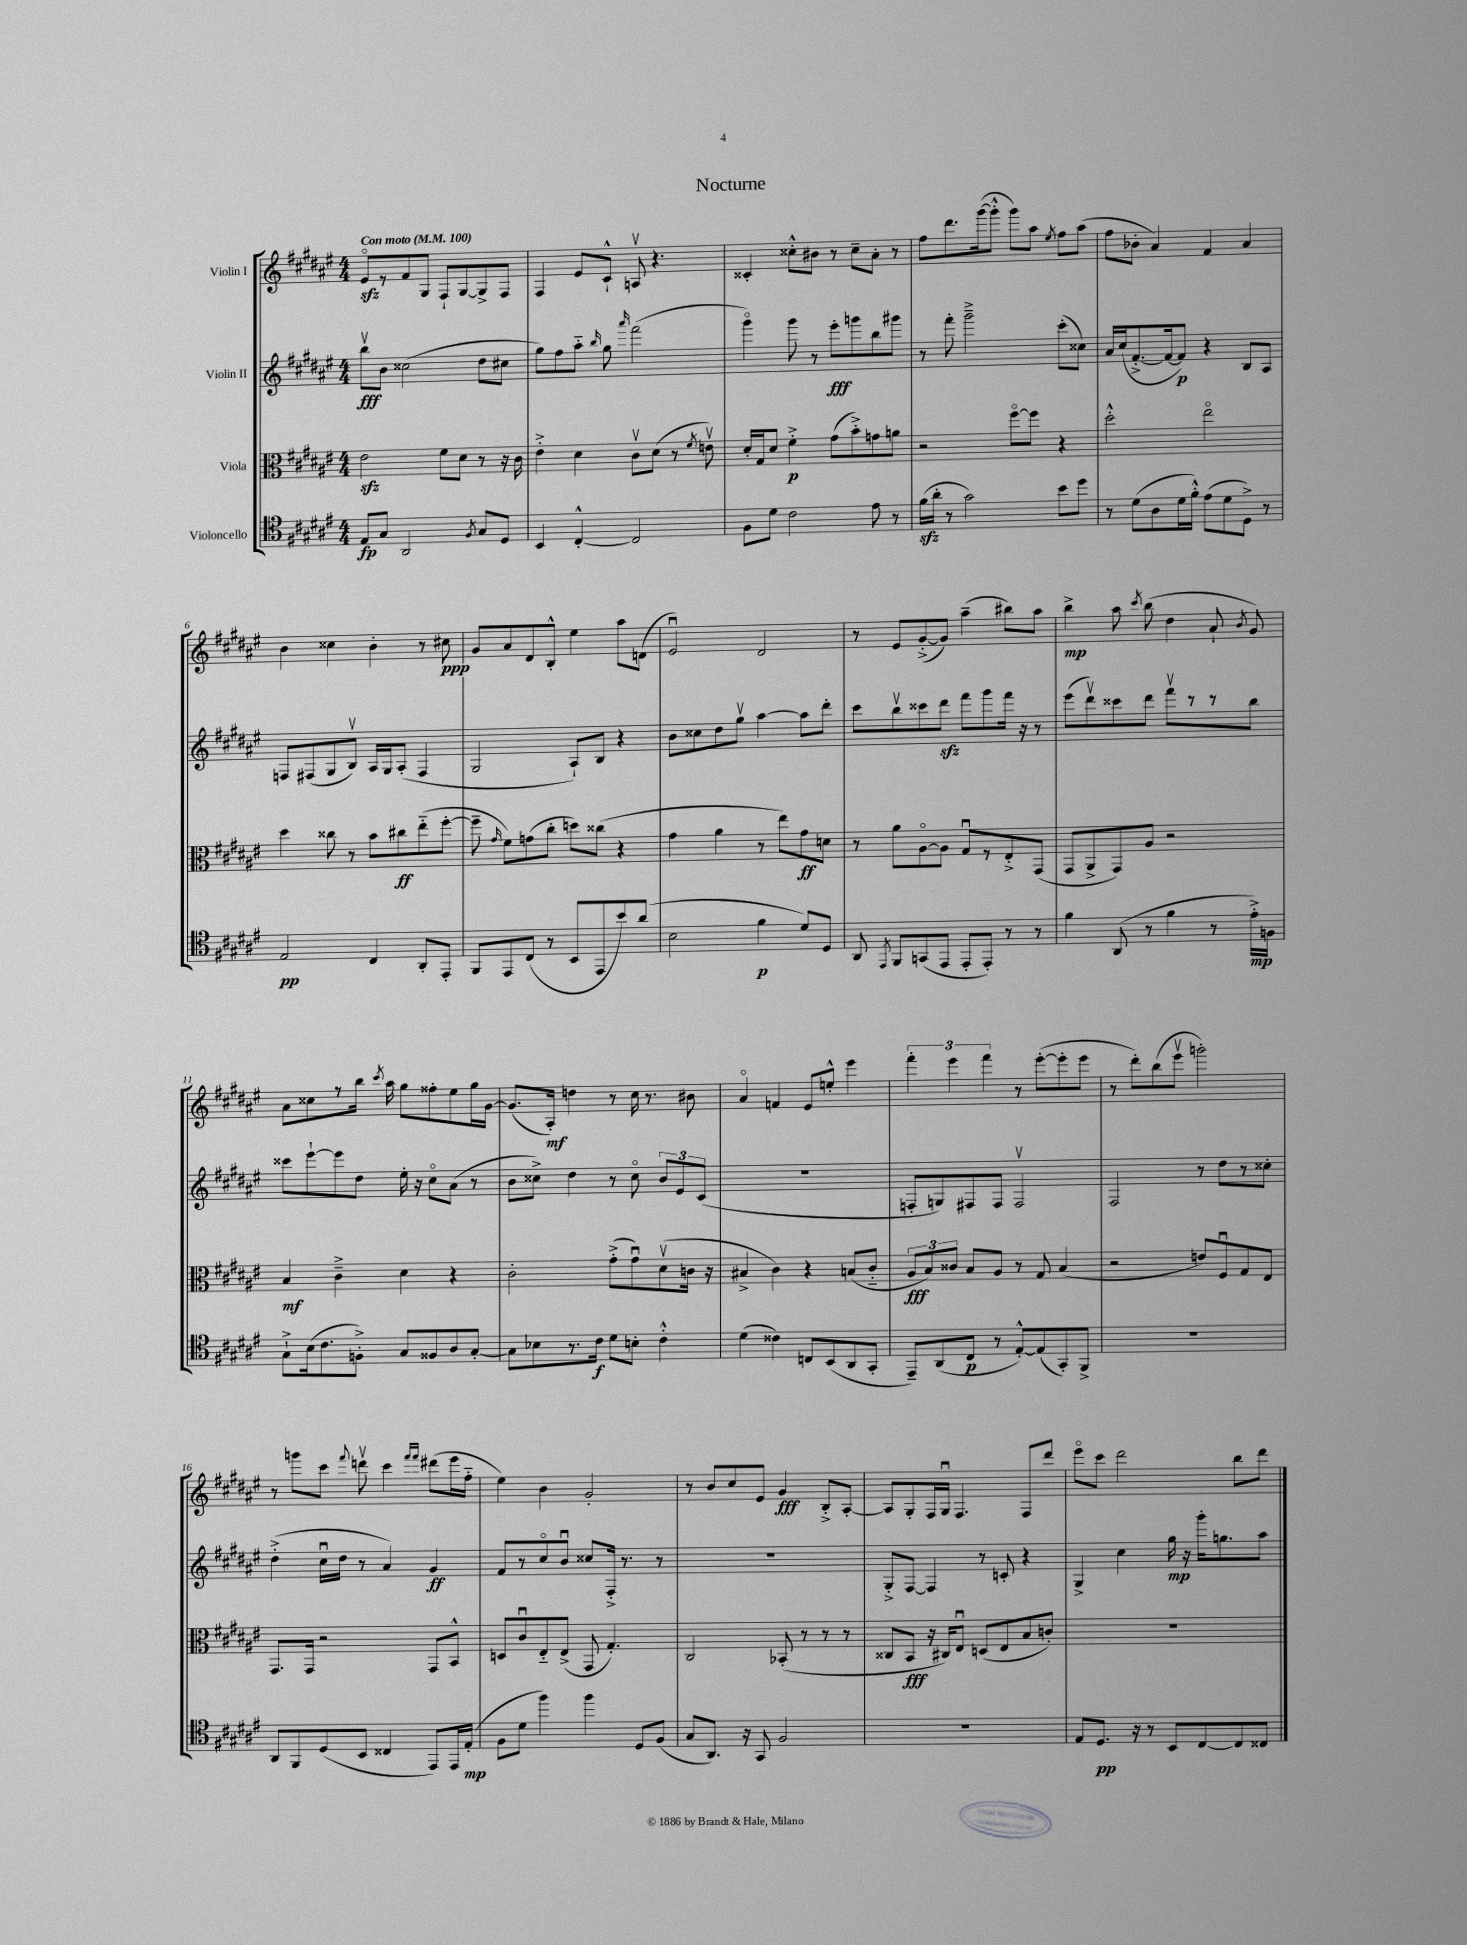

**kern	**kern	**kern	**kern
*staff4	*staff3	*staff2	*staff1
*clefC4	*clefC3	*clefG2	*clefG2
*k[f#c#g#d#a#e#]	*k[f#c#g#d#a#e#]	*k[f#c#g#d#a#e#]	*k[f#c#g#d#a#e#]
*M4/4	*M4/4	*M4/4	*M4/4
*MM100	*MM100	*MM100	*MM100
8E#	2e#	8bbv	8e#o
8G#	.	8b	8r
2AA#	.	(2cc##	8f#
.	.	.	8G#
.	8f#	.	8F#`
.	8d#	.	[8G#
8qF#	.	.	.
8G#	8r	8dd#	8G#^]
8D#	16r	8cc#	8F#
.	16c#	.	.
=	=	=	=
4BB	4e#'^	8gg#)	4F#
.	.	8ff#	.
[4C#'^^	4d#	8aa#'~	8e#
.	.	16qqbb	.
.	.	8gg#	8c#`^^
.	.	16qqaaa#	.
2C#]	8c#v	(2fff#	8Av
.	(8d#	.	4.r
.	8r	.	.
.	8qf#	.	.
.	8ev)	.	.
=	=	=	=
8F#	16d#'	4ggg#o)	4c##'
.	16G#	.	.
8d#	8d#	.	.
2c#	4f#'^	8ggg#	8cc##'^^
.	.	8r	8b#
.	(8g#	8eee#'	8r
.	8b'^)	8ggg	8cc##~
8e#	8g	8bb	8a#'
8r	8a	8ggg#	8r
=	=	=	=
(16f#	2r	8r	8ff#
16a#'	.	.	.
8r	.	8fff#'	8.ddd#
2g#)	.	2ggg#~^	.
.	.	.	([16ggg#
.	.	.	8ggg#'^^]
.	[8ff#o	.	8ggg#)
.	8ff#]	.	8aa#
.	.	.	8qee#
8b	4r	(8ccc#'	8ff#
8dd#	.	8cc##)	(8aa#
=	=	=	=
8r	2dd#'^^	16a#	8ff#
.	.	(16cc#	.
(8d#	.	[8.f#'^	8b-'
8A#	.	.	4a#)
.	.	16f#_	.
16d#	.	8f#])	.
16f#'^^)	.	.	.
(8e#	2ee#o	4r	4f#
8d#	.	.	.
8D#^)	.	8B	4a#
8r	.	8A#	.
=	=	=	=
2E#	4dd#	8F	4b
.	.	(8F#	.
.	8cc##	8G#	4cc##
.	8r	8Bv)	.
4C#	8b	16A#	4b'
.	.	16G#	.
.	8cc#	(8A#'	.
8AA#'	(8ee#'~	4F#	8r
8EE#'	[8ff#'	.	8cc#
=	=	=	=
8FF#	8ff#~]	2G#	8g#
.	16qqg#	.	.
8EE#	8f#)	.	8a#
(8C#	(8g	.	8d#
8r	8cc#'	.	8B'^^
8BB	8dd)	8A#`)	4ee#
8EE#	(8cc##	8B	.
8b)	4r	4r	8aa#
(8a#	.	.	(8d
=	=	=	=
2B	4g#	8b	2e#u)
.	.	8cc##	.
.	4a#	8dd#	.
.	.	8gg#v	.
4f#	8r	[4aa#	2d#
.	8ee#)	.	.
8d#)	8g#	8aa#]	.
8D#	8d	8ddd#'	.
=	=	=	=
8AA#	8r	8ccc#	8r
8qEE#	.	.	.
8FF#	8a#	8bbv	8e#
(8GG	[8A#o	8ccc##	([8g#'^
8EE#	8A#]	8ddd#	8g#])
8EE#'	8G#u	8fff#	(4aa#~
8EE#')	8r	8ggg#	.
8r	8E#'^	16fff#	8bb#)
.	.	16r	.
8r	(8GG#	8r	8aa#
=	=	=	=
4f#	8GG#	(8eee#	4bb^
.	8AA#^	8ddd#v)	.
(8AA#	8GG#)	8ccc##	8aa#
.	.	.	8qccc#
8r	8A#	8ddd#	(8bb
4f#	2r	8fff#v	4dd#
.	.	8r	.
8r	.	8r	8a#`
.	.	.	8qb
16e#'^)	.	8bb	8g#)
16F	.	.	.
=	=	=	=
8G#`^	4B	8ccc##	8a#
(16B	.	[8eee#`	8cc##
8.c#	.	.	.
.	4c#~^	8eee#]	8r
8F'^)	.	8dd#	16bb
.	.	.	8qccc#
.	.	.	16aa#
8G#	4d#	16ee#'	8gg#
.	.	16r	.
8F##	.	8cc#o	8ff##'
8A#	4r	(8a#	8ee#
[8G#'	.	8r	16gg#
.	.	.	[16g#
=	=	=	=
8G#]	2c#'	8b	(8.g#]
8B-	.	8cc##^)	.
.	.	.	16A#')
8.r	.	4dd#	4dd
16c#	.	.	.
8d#	(8g#'^	8r	8r
8B'	8g#u)	8cc##o	16cc#
.	.	.	8.r
4c#'^^	(8d#v	12b	.
.	.	12e#	.
.	16c	.	8b#
.	.	(12c#	.
.	16r	.	.
=	=	=	=
(4d#	4B#^	1r	4a#o
4c##)	4c#)	.	4f
8C	4r	.	8e#
(8BB	.	.	8ee'^^
8AA#	(8B	.	4eee#
8GG#'	8c#'~	.	.
=	=	=	=
8EE#~)	12A#	8F'	6fff#'
.	12B)	.	.
(8AA#	.	8G)	.
.	12c##	.	6eee#
8C#	8B	8F#	.
.	.	.	6fff#
8r	8A#	8F#	.
[8E#'^^)	8r	2F#v	8r
(8E#]	8G#	.	([8eee#'
8GG#')	(4B	.	8eee#']
8FF#^	.	.	8eee#
=	=	=	=
1r	2r	2F#	8r
.	.	.	8ddd#')
.	.	.	(8bb
.	.	.	8eee#v
.	8e)	8r	2ggg')
.	8F#u	8dd#	.
.	8G#	8r	.
.	8E#	8cc##'	.
=	=	=	=
8AA#	8.GG#	(4dd#'^	8r
8FF#	.	.	8ggg
.	16GG#	.	.
(8D#	2r	16cc#u	8ccc#
.	.	16dd#	.
.	.	.	8qqfff#
8BB	.	8r	8dddv
4C##	.	4a#)	4ccc#
.	.	.	16qqfff#
.	.	.	16qqfff#
8EE#)	8GG#	4g#	(8ddd#
16EE#	8BB^^	.	16eee#
(16E#'	.	.	16ff#'~
=	=	=	=
8F#	8D	8f#	4ee#)
8d#	8c#u	8r	.
4ff#)	8E#'~	8cc#o	4b
.	(8E#^	8bu	.
4ff#	8GG#	8cc##	2g#'
.	4.G#')	16F#'^	.
.	.	8.r	.
8D#	.	.	.
(8F#	.	8r	.
=	=	=	=
8G#	2C#	1r	8r
8.AA#)	.	.	8b
.	.	.	8cc#
16r	.	.	.
8GG#	.	.	8e#
2F#	(8BB-'	.	4g#
.	8r	.	.
.	8r	.	8B'^
.	8r	.	[8A#'
=	=	=	=
1r	8C##	8G#'^	8A#]
.	8BB	[8F#	8G#'
.	16r	4F#]	16F#
.	16C#)	.	16G#u
.	8E#u	.	4.F#
.	(8D	8r	.
.	8E#	8c'	.
.	8B	4r	8F#
.	8c')	.	8ddd#
=	=	=	=
8E#	1r	4G#^	8eee#o
8.D#	.	.	8ccc#
.	.	4cc#	2ddd#
16r	.	.	.
8r	.	.	.
8BB	.	16gg#	.
.	.	16r	.
[8C#	.	16ggg#'	.
.	.	8.gg	.
8C#]	.	.	8bb
8C##	.	8aa#	8ddd#
==	==	==	==
*-	*-	*-	*-
